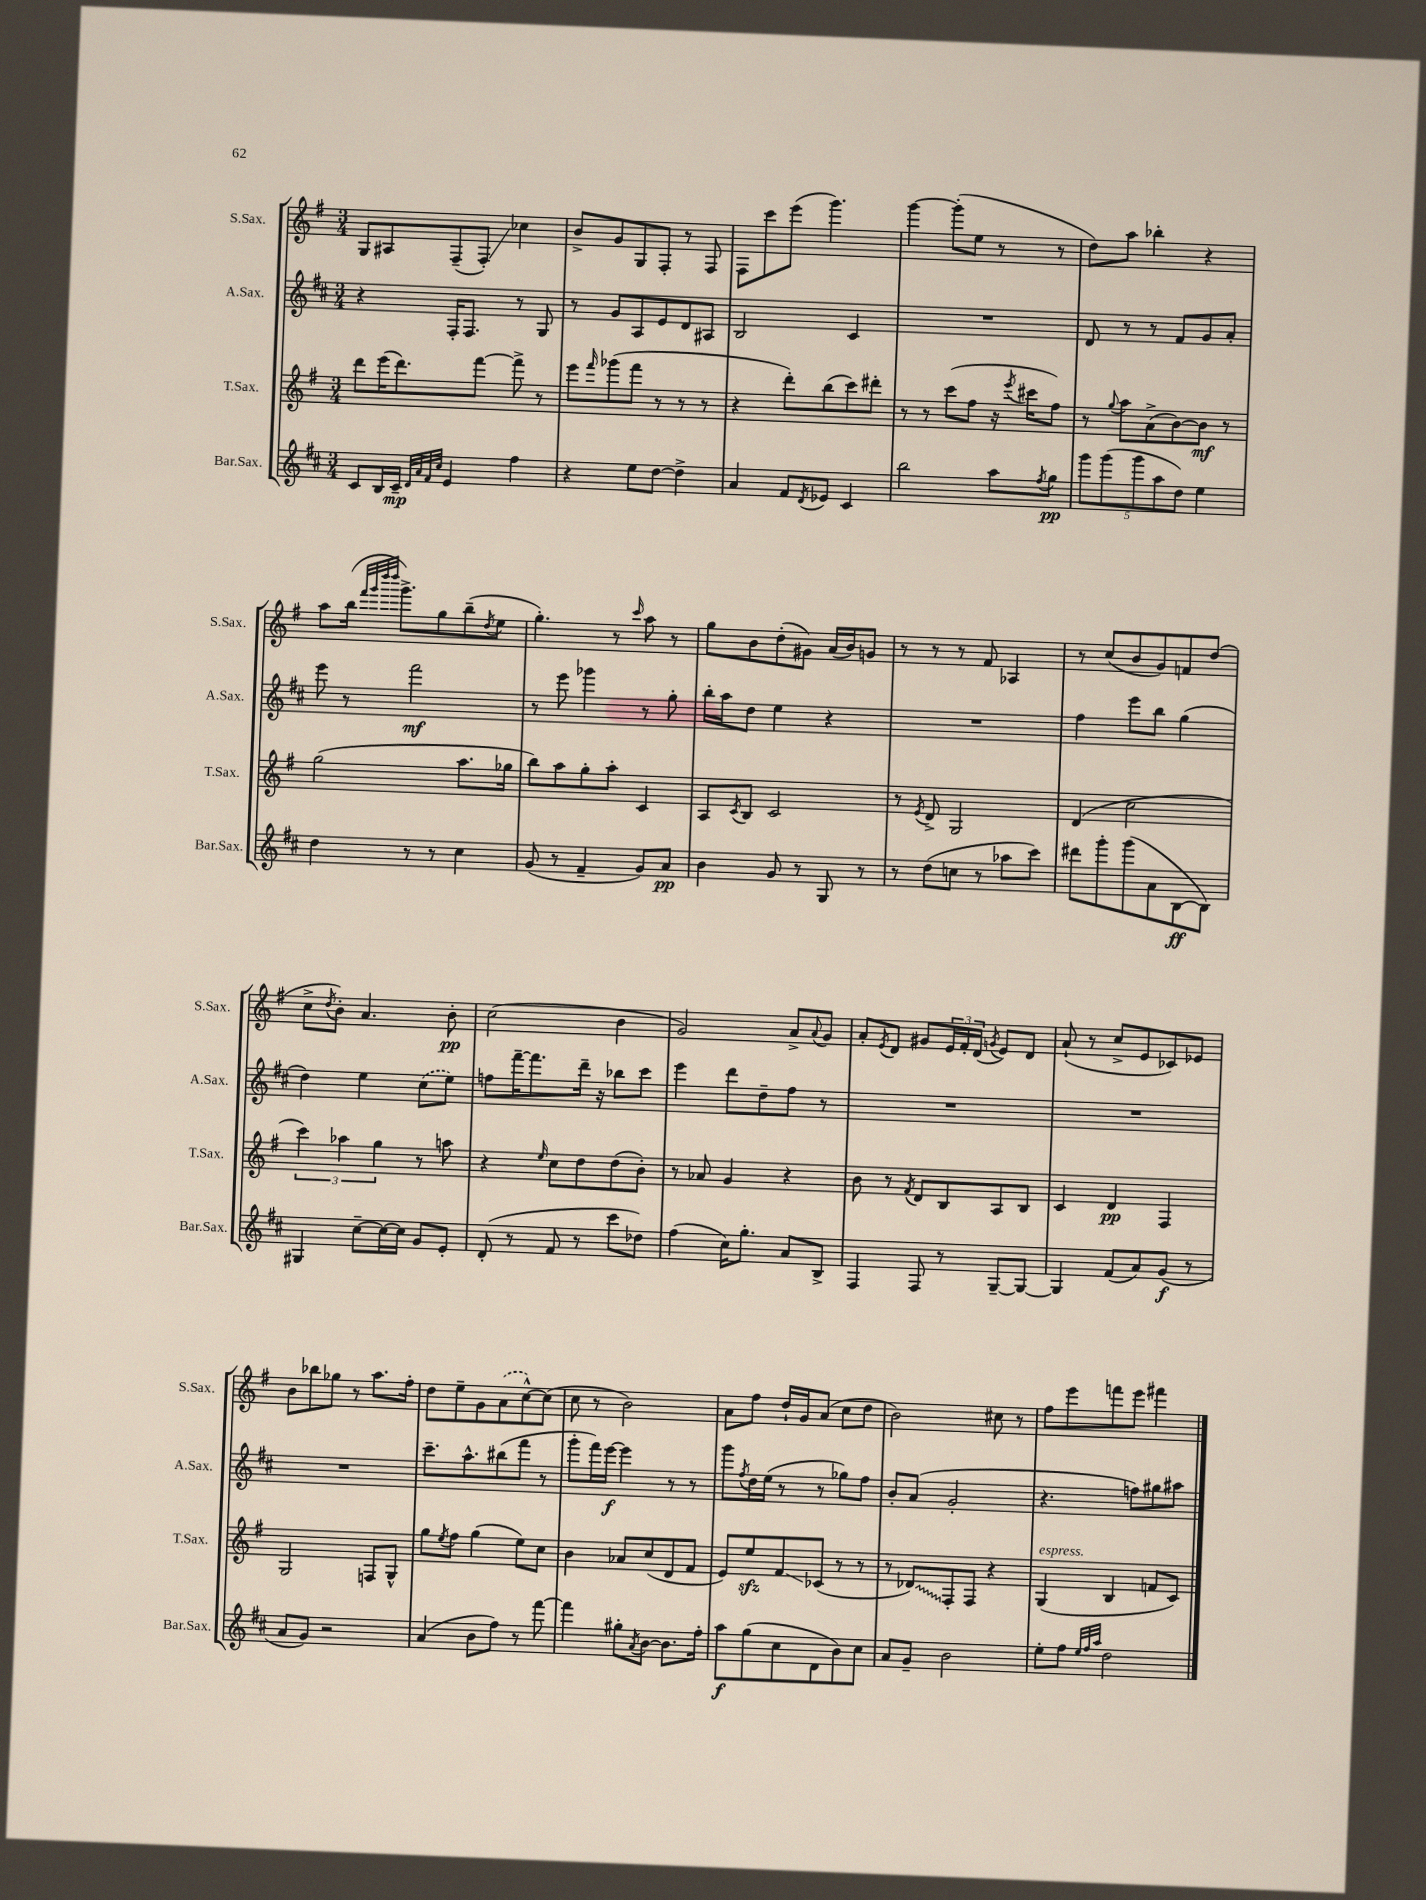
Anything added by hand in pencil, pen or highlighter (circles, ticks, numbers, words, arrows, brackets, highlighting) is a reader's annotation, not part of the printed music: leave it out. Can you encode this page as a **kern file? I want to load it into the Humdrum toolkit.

**kern	**kern	**kern	**kern
*staff4	*staff3	*staff2	*staff1
*clefG2	*clefG2	*clefG2	*clefG2
*k[f#c#]	*k[f#]	*k[f#c#]	*k[f#]
*M3/4	*M3/4	*M3/4	*M3/4
8c#	8ddd	4r	8G
16B	(16eee	.	8A#
16c#~	8.ddd)	.	.
32qqd	.	.	.
32qqa	.	.	.
32qqf#	.	.	.
32qqcc#	.	.	.
4e	.	16F#'	(8F#~
.	.	8.F#	.
.	[8fff#	.	8F#')
4ff#	8fff#^]	8r	4cc-
.	8r	8G	.
=	=	=	=
4r	8eee	8r	8b^
.	16qqfff#	.	.
.	(8ggg-	8g	8g
8ee	8fff#	8A	8G
[8dd	8r	8e	8F#'
4dd^]	8r	8d	8r
.	8r	8A#	8F#
=	=	=	=
4a	4r	2B	8F#
.	.	.	8ccc
8f#	8ddd')	.	(8eee
8qd	.	.	.
8e-	(8bb	.	4.ggg)
4c#	8ccc)	4c#	.
.	8ddd#'	.	.
=	=	=	=
2bb	8r	2.r	[4ggg
.	8r	.	.
.	(8ccc	.	(8ggg']
.	8ff#	.	8ee
8aa	16r	.	8r
.	8qeee	.	.
.	16ccc#	.	.
8qff#	.	.	.
8gg	8ff#)	.	8r
=	=	=	=
10ggg	8r	8d	8dd)
(10ggg	.	.	.
.	8qqgg	.	.
.	8aa	8r	8aa
10ggg	.	.	.
.	(8a^	8r	4bb-'
10aa	.	.	.
.	[8b)	8f#	.
10dd)	.	.	.
4ee	8b]	8g	4r
.	8r	8a'	.
=	=	=	=
4dd	(2gg	8eee	8aa
.	.	8r	(16bb
.	.	.	32qqfff#
.	.	.	32qqggg
.	.	.	32qqdddd
.	.	.	32qqdddd
.	.	.	8.ggg^)
8r	.	2fff#	.
8r	.	.	8gg
4cc#	8.aa	.	(8bb~
.	.	.	8qdd
.	.	.	8ee
.	16gg-	.	.
=	=	=	=
(8g	8bb)	8r	4.gg')
8r	8aa	8eee	.
4f#~	8gg'	4ggg-	.
.	8aa'	.	8r
.	.	.	16qqccc
8g)	4c	8r	8aa
8a	.	8gg'	8r
=	=	=	=
4b	8A	16bb'	8gg
.	.	16aa	.
.	8qc	.	.
.	8B	8dd	8b
8g	2c	4ee	(8dd'
8r	.	.	8g#)
8G	.	4r	(16a
.	.	.	16b)
8r	.	.	8g
=	=	=	=
8r	8r	2.r	8r
.	8qe	.	.
(8dd	8d^	.	8r
8cc	2G	.	8r
8r	.	.	8f#
8aa-	.	.	4A-
8ccc#)	.	.	.
=	=	=	=
8ddd#	(4d	4ff#	8r
8ggg'	.	.	(8cc
(8ggg	2cc	8eee	8b
8a	.	8bb	8g)
[8B	.	(4gg	8f
8B])	.	.	(8dd
=	=	=	=
4G#	6ccc)	4dd)	8cc^
.	.	.	8qdd
.	.	.	8b')
.	6aa-	.	.
[8cc#~	.	4ee	4.a
.	6gg	.	.
16cc#_	.	.	.
16cc#]	.	.	.
8g	8r	(8cc#	.
8e'	8aa	8ee)	8b'
=	=	=	=
(8d'	4r	8ff	(2cc
8r	.	[16fff#~	.
.	.	8.fff#]	.
.	16qqee	.	.
8f#	8cc	.	.
8r	8dd	16ddd~	.
.	.	16r	.
8ccc#	(8dd	8bb-	4b
8dd-)	8b')	8ccc#	.
=	=	=	=
(4ff#	8r	4eee	2g)
.	8a-	.	.
16cc#)	4g	8ddd	.
8.gg'	.	.	.
.	.	8dd~	.
8a	4r	8ff#	8a^
.	.	.	8qqa
8B^	.	8r	8g
=	=	=	=
4F#	8b	2.r	8a'
.	.	.	8qe
.	8r	.	8d
.	8qf#	.	.
8F#	8d	.	8g#
8r	8B	.	24e
.	.	.	24f#'
.	.	.	(24d
.	.	.	8qg
[8G~	8A	.	8e)
8G_	8B	.	8d
=	=	=	=
4G]	4c	2.r	(8a`
.	.	.	8r
(8f#	4d	.	8cc^
8a)	.	.	8e
(8g	4F#	.	8c-)
8r	.	.	8e-
=	=	=	=
8a	2G	2.r	8b
8g)	.	.	8bb-
2r	.	.	8gg-
.	.	.	8r
.	8F	.	8.aa
.	8G^^	.	.
.	.	.	16ff#'
=	=	=	=
(4a	8gg	8.ccc#~	8dd
.	8qee	.	.
.	8ff#	.	8ee~
.	.	8.aa^^	.
8b	(4gg	.	8g
8ff#)	.	(8bb#	(8a
8r	8ee)	8fff#	[8cc^^)
[8fff#	8cc	8r	(8cc]
=	=	=	=
4fff#]	4b	8ggg'	8cc
.	.	16fff#)	8r
.	.	[16eee	.
8gg#'	8a-	4eee]	2b)
8qa	.	.	.
[8b	(8cc	.	.
8.b]	8d	8r	.
.	8f#	8r	.
16ff#'	.	.	.
=	=	=	=
8aa	8e)	8ggg	8a
.	.	8qff#	.
(8gg	8ee	16dd	8ff#
.	.	(16ee	.
8cc#	8f#	8r	16dd`
.	.	.	16g
8d	(8c-	8r	(8a
8b)	8r	8gg-)	8cc
8cc#	8r	8ff#	8dd
=	=	=	=
8a	8r	8b'	2b)
8g~	8d-)	(8a	.
2b	8F#'	2g'	.
.	8F#	.	.
.	4r	.	8cc#
.	.	.	8r
=	=	=	=
8ee'	(4G	4.r	8ff#
8ff#	.	.	8eee
32qqee	.	.	.
32qqff#	.	.	.
32qqaa	.	.	.
2dd	4B	.	8fff
.	.	8ff)	8eee
.	8f	8gg#	4fff#
.	8c)	8aa#	.
==	==	==	==
*-	*-	*-	*-
